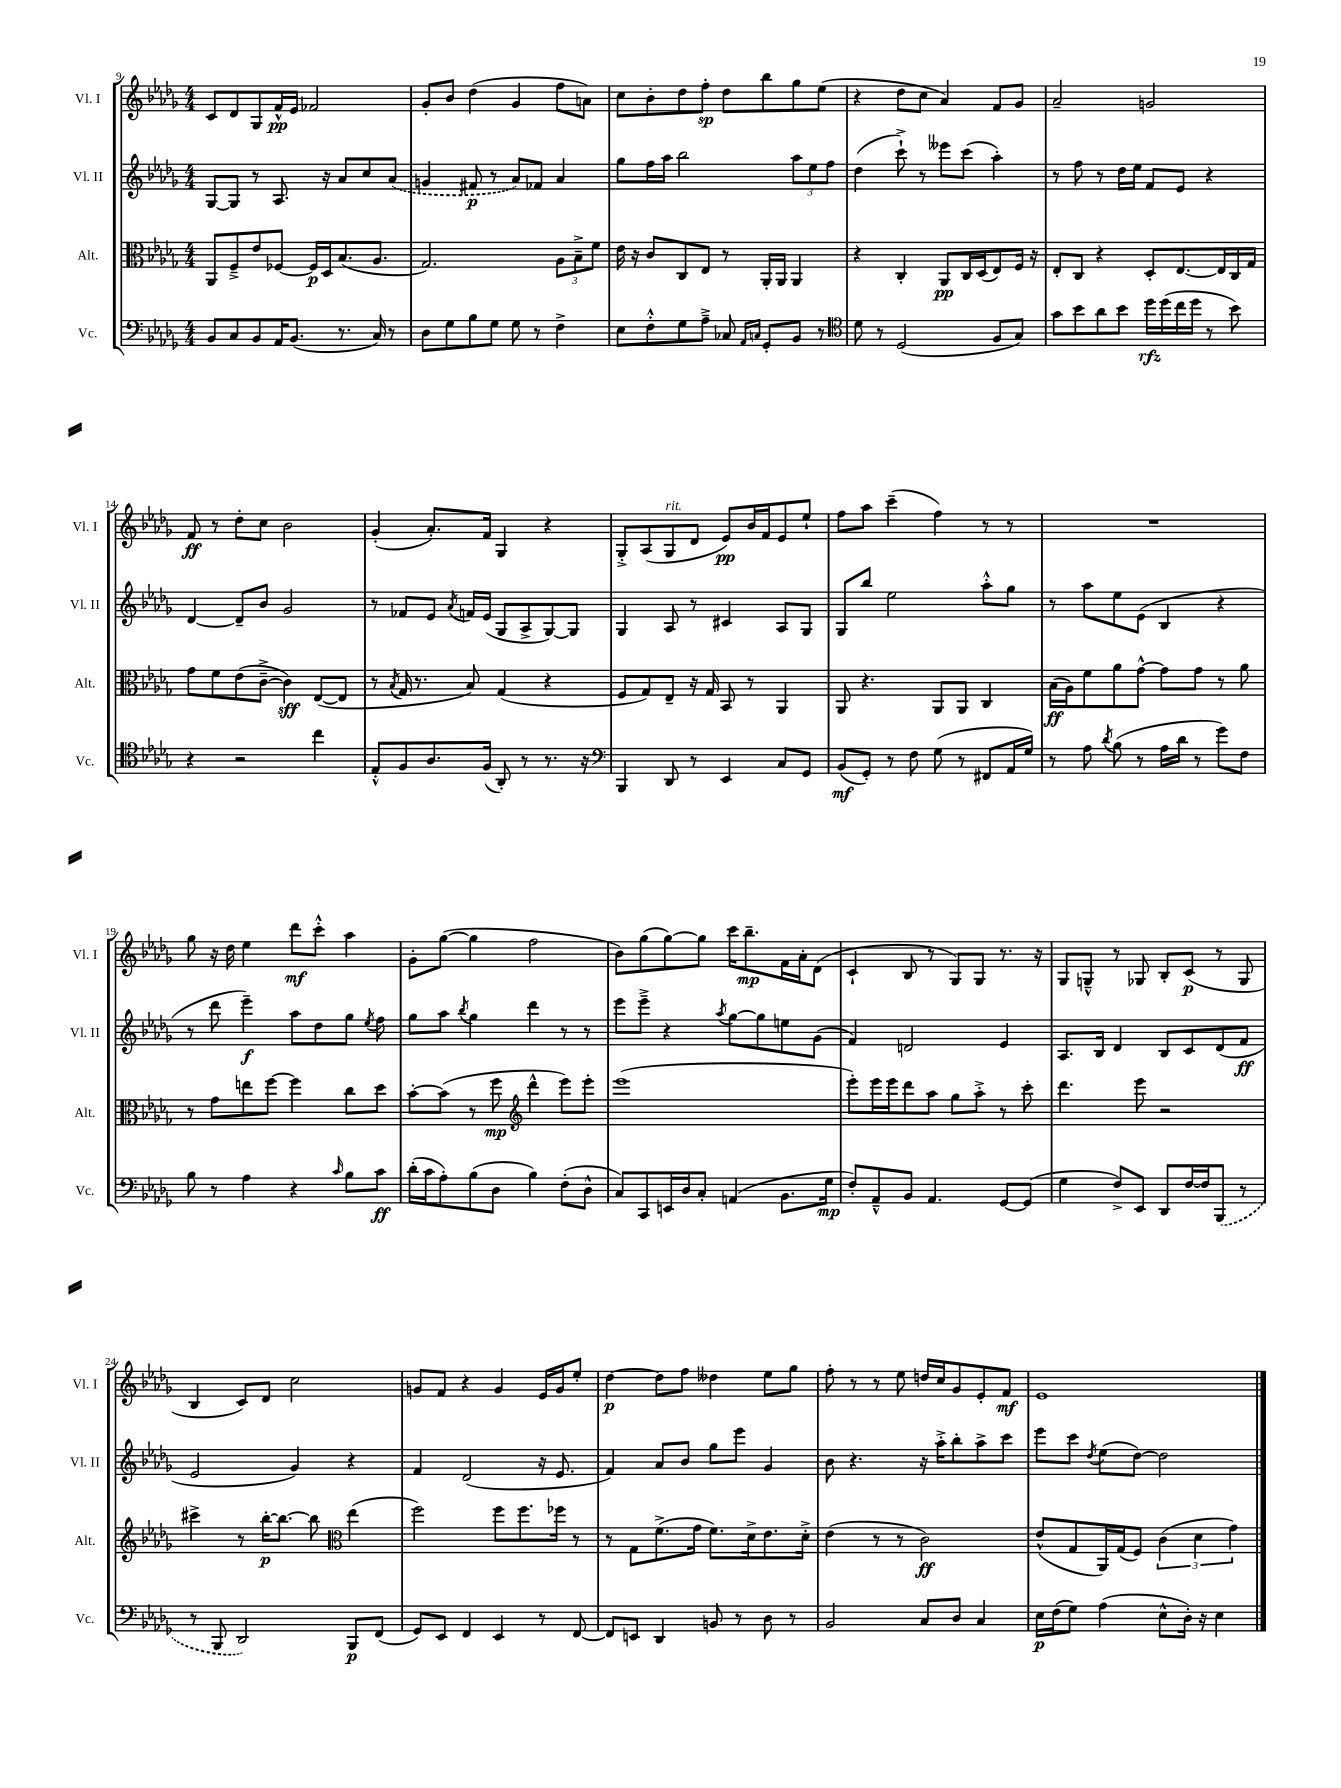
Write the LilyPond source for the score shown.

<<
\new StaffGroup <<
\new Staff = "s0" \with { instrumentName = "Vl. I" shortInstrumentName = "Vl. I" } {
    \clef treble \key des \major \numericTimeSignature \time 4/4
    \autoBeamOff c'8[ des'8 ges8 f'16-^\pp ees'16] fes'2 |
    ges'8[-. bes'8] des''4( ges'4 f''8[ a'8]) |
    c''8[ bes'8-. des''8 f''8]-.\sp des''8[ bes''8 ges''8 ees''8]( |
    r4 des''8[ c''8] aes'4) f'8[ ges'8] |
    aes'2-- g'2 |
    f'8\ff r8 des''8[-. c''8] bes'2 |
    ges'4-.( aes'8.[-.) f'16] ges4 r4 |
    ges8[-.-> aes8( ges8^\markup { \italic "rit." } des'8] ees'8[\pp) bes'16 f'16 ees'8 ees''8]-! |
    f''8[ aes''8] c'''4--( f''4) r8 r8 |
    R1 |
    ges''8 r16 des''16 ees''4 des'''8[\mf c'''8]-.-^ aes''4 |
    ges'8[-. ges''8]~( ges''4 f''2 |
    bes'8[) ges''8( ges''8~) ges''8] c'''16[ bes''8.--\mp f'16 aes'16-. des'8]( |
    c'4-! bes8 r8 ges8[) ges8] r8. r16 |
    ges8[ g8]---^ r8 ges8 bes8[-. c'8]\p( r8 ges8 |
    bes4 c'8[) des'8] c''2 |
    g'8[ f'8] r4 g'4 ees'16[ g'16 ees''8]-. |
    des''4~\p des''8[ f''8] deses''4 ees''8[ ges''8] |
    f''8-. r8 r8 ees''8 d''16[ c''16 ges'8 ees'8-. f'8]\mf |
    ees'1 \bar "|." |
}
\new Staff = "s1" \with { instrumentName = "Vl. II" shortInstrumentName = "Vl. II" } {
    \clef treble \key des \major \numericTimeSignature \time 4/4
    \autoBeamOff ges8[~ ges8] r8 aes8. r16 aes'8[ c''8 \once \slurDashed aes'8]( |
    g'4 fis'8\p r8 aes'8[) fes'8] aes'4 |
    ges''8[ f''16 aes''16] bes''2 \tuplet 3/2 { aes''8[ ees''8 f''8] } |
    des''4( c'''8-!->) r8 eeses'''8[ c'''8]( aes''4-.) |
    r8 f''8 r8 des''16[ ees''16] f'8[ ees'8] r4 |
    des'4~ des'8[-- bes'8] ges'2 |
    r8 fes'8[ ees'8] \acciaccatura { aes'8 } f'16[ ees'16]( ges8[ aes8-> ges8~) ges8] |
    ges4 aes8 r8 cis'4 aes8[ ges8] |
    ges8[ bes''8] ees''2 aes''8[-.-^ ges''8] |
    r8 aes''8[ ees''8 ees'8]( bes4 r4 |
    r8 des'''8 ees'''4--\f) aes''8[ des''8 ges''8] \acciaccatura { ees''8 } f''8 |
    ges''8[ aes''8] \acciaccatura { bes''8 } ges''4 des'''4 r8 r8 |
    ees'''8[ ees'''8]---> r4 \acciaccatura { aes''8 } ges''8[~ ges''8 e''8 ges'8]( |
    f'4) d'2 ees'4 |
    aes8.[ bes16] des'4 bes8[ c'8 des'8( f'8]\ff |
    ees'2 ges'4) r4 |
    f'4 des'2( r16 ees'8. |
    f'4) aes'8[ bes'8] ges''8[ ees'''8] ges'4 |
    bes'8 r4. r16 aes''16[-.-> bes''8-. aes''8-> c'''8] |
    ees'''8[ c'''8] \acciaccatura { des''8 } ees''8[( des''8]~) des''2 \bar "|." |
}
\new Staff = "s2" \with { instrumentName = "Alt." shortInstrumentName = "Alt." } {
    \clef alto \key des \major \numericTimeSignature \time 4/4
    \autoBeamOff aes,8[ f8---> ees'8 fes8]~ fes16[\p des16 bes8.( aes8.] |
    ges2.) \tuplet 3/2 { aes8[ bes8---> f'8] } |
    ees'16 r16 c'8[ c8 ees8] r8 aes,16[-. aes,16] aes,4 |
    r4 c4-. aes,8[\pp c16 des16( ees8) f16] r16 |
    ees8[-. c8] r4 des8[-. ees8.~ ees16 c16 ges16] |
    ges'8[ f'8 ees'8( c'8]~---> c'4\sff) ees8[~( ees8] |
    r8 \acciaccatura { bes8 } ges16 r8. bes8) ges4( r4 |
    f8[ ges8) ees8]-- r16 ges16 bes,8 r8 aes,4 |
    aes,8 r4. aes,8[ aes,8] c4 |
    bes16[\ff( aes16) f'8 aes'8 ges'8]~-^ ges'8[ ges'8] r8 aes'8 |
    r8 ges'8[ e''8 f''8]~ f''4 c''8[ des''8] |
    bes'8[~-. bes'8]( r8 f''8\mp \clef treble des'''4-^ ees'''8[) ees'''8]-. |
    ees'''1( |
    ees'''8[-.) ees'''16 ees'''16 des'''8 aes''8] ges''8[ aes''8]-.-> r8 c'''8-. |
    des'''4. ees'''8 r2 |
    cis'''4-> r8 bes''16[~-.\p bes''8.]~ bes''8 \clef alto ees''4( |
    f''2) f''8[ f''8. fes''16] r8 |
    r8 ges8[ f'8.->( ges'16] f'8.[) des'16-> ees'8. des'16]-.-> |
    ees'4( r8 r8 c'2\ff) |
    ees'8[-^( ges8 aes,16) ges16( f8]) \tuplet 3/2 { c'4( des'4 ges'4) } \bar "|." |
}
\new Staff = "s3" \with { instrumentName = "Vc." shortInstrumentName = "Vc." } {
    \clef bass \key des \major \numericTimeSignature \time 4/4
    \autoBeamOff bes,8[ c8 bes,8 aes,16 bes,8.]( r8. c16) r8 |
    des8[ ges8 bes8 ges8] ges8 r8 f4-> |
    ees8[ f8-.-^ ges8 aes8]---> ces8 \grace { aes,16[ c16] } ges,8[-. bes,8] r8 |
    \clef tenor des'8 r8 des2( f8[ ges8]) |
    ges'8[ bes'8 aes'8 bes'8] des''16[\rfz des''16( c''16 des''16] r8 bes'8) |
    r4 r2 c''4 |
    ees8[-.-^ f8 aes8. f16]( aes,8-.) r8 r8. r16 |
    \clef bass bes,,4 des,8 r8 ees,4 c8[ ges,8] |
    bes,8[\mf( ges,8]-.) r8 f8 ges8( r8 fis,8[ aes,16 ges16]) |
    r8 aes8 \acciaccatura { des'8 } bes8( r8 aes16[ des'16] r8 ges'8[) f8] |
    bes8 r8 aes4 r4 \grace { c'16 } bes8[ c'8]\ff |
    des'16[-.( c'16 aes8-.) bes8( des8] bes4) f8[-.( des8]-^ |
    c8[) c,8 e,16 des16 c8]-. a,4( bes,8.[ ges16]\mp |
    f8[-.) aes,8---^ bes,8] aes,4. ges,8[~ ges,8]( |
    ges4 f8[->) ees,8] des,8[ f16~ f16 \once \slurDashed bes,,8]( r8 |
    r8 bes,,8 des,2) bes,,8[\p f,8]( |
    ges,8[) ees,8] f,4 ees,4 r8 f,8~ |
    f,8[ e,8] des,4 b,8 r8 des8 r8 |
    bes,2 c8[ des8] c4 |
    ees16[\p f16( ges8]) aes4( ees8[-^ des16]-.) r16 ees4 \bar "|." |
}
>>
>>
\layout { \context { \Score currentBarNumber = #9 } }
